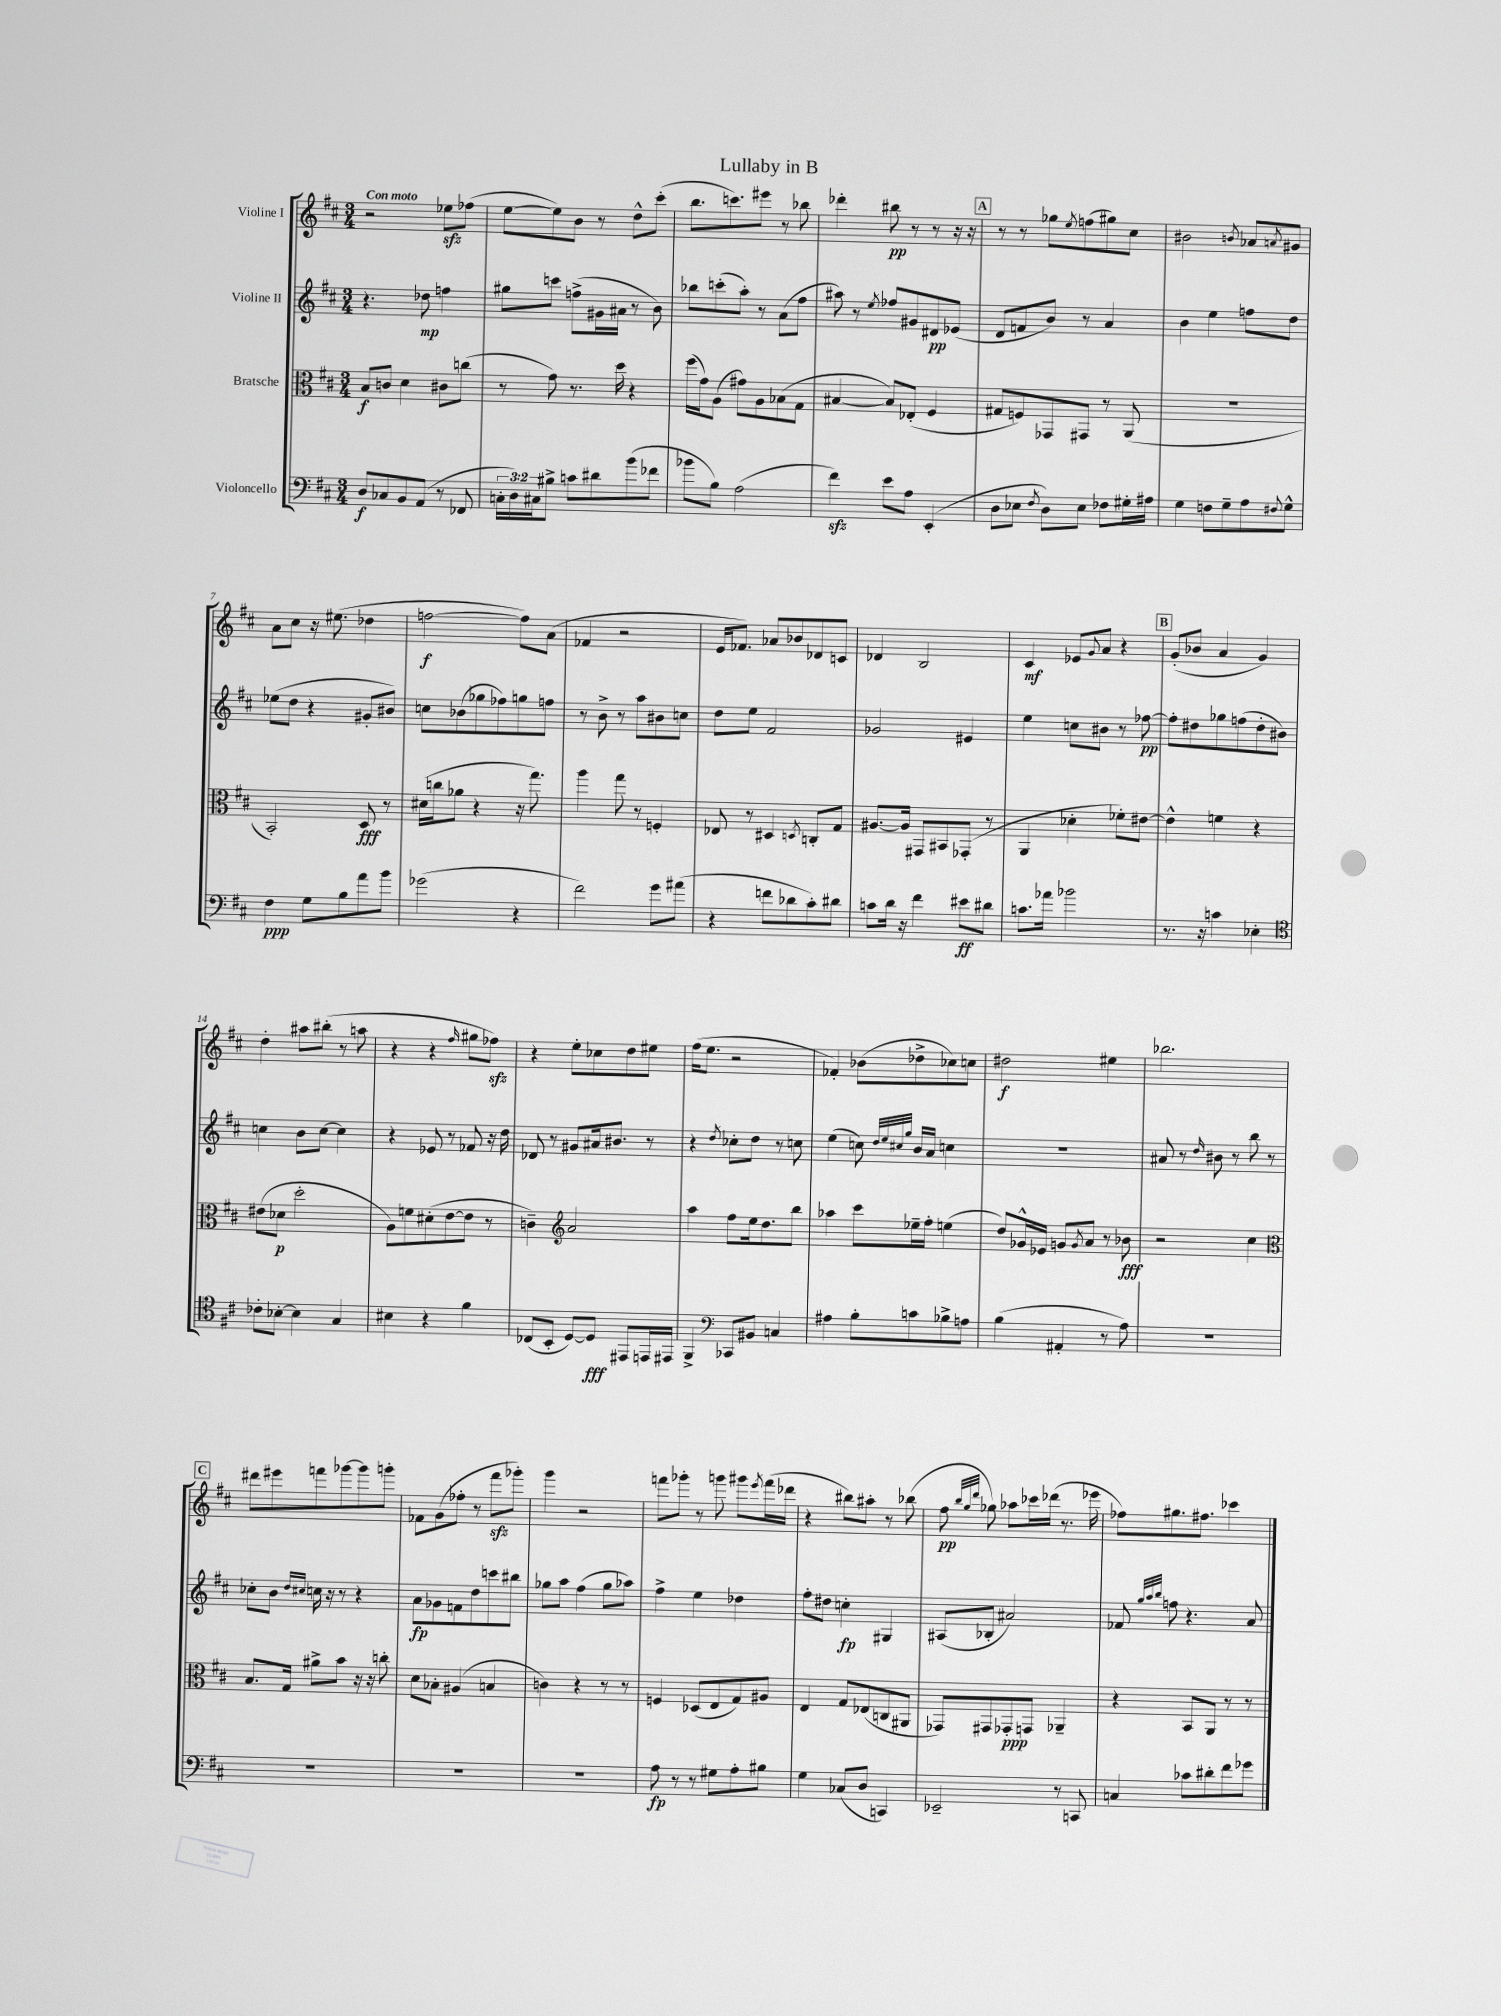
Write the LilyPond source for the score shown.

\header { title = "Lullaby in B" }
<<
\new StaffGroup <<
\new Staff = "s0" \with { instrumentName = "Violine I" } {
    \clef treble \key d \major \numericTimeSignature \time 3/4 \tempo "Con moto"
    r2 ees''8\sfz fes''8( |
    e''8~ e''8) b'8 r8 d''8-^ cis'''8-.( |
    b''8. c'''8.) eis'''8 r8 bes''8 |
    des'''4-. bis''8\pp r8 r8 r16 r16 |
    \mark \markup { \box "A" } r8 r8 ges''8 \acciaccatura { e''8 } f''8( gis''8) cis''8 |
    bis'2 \acciaccatura { b'8 } aes'8 \acciaccatura { a'8 } gis'8 |
    a'8 cis''8 r16 eis''8.( des''4 |
    f''2~\f f''8) a'8( |
    fes'4 r2 |
    e'16 fes'8.) aes'8 bes'8 des'8 c'8 |
    des'4 b2 |
    cis'4\mf ees'8 \appoggiatura { g'8 } a'8 r4 |
    \mark \markup { \box "B" } g'8-.( bes'8 a'4 g'4) |
    d''4-. ais''8 bis''8-.( r8 a''8 |
    r4 r4 \grace { fis''16 } gis''8 fes''8\sfz) |
    r4 e''8-. ces''8 d''8 eis''8 |
    fis''16( e''8. r2 |
    fes'4-.) bes'8( des''8-> ces''8) c''8 |
    dis''2\f eis''4 |
    bes''2. |
    \mark \markup { \box "C" } dis'''8 eis'''8 f'''8 ges'''8~ ges'''8 g'''8-. |
    fes'8 g'8( fes''8-. r8 fis'''8\sfz ges'''8-.) |
    g'''4 r2 |
    f'''8 ges'''8-. r8 g'''8 gis'''8 \acciaccatura { e'''8 } f'''16( des'''16 |
    r4 bis''8) ais''8-. r8 bes''8( |
    fis''8\pp \grace { b''32 g''32 d'''32 } ges''8) aes''8 ces'''16 des'''16( r8. ees'''16 |
    fes''8) gis''8. fis''8. ces'''4 \bar "|." |
}
\new Staff = "s1" \with { instrumentName = "Violine II" } {
    \clef treble \key d \major \numericTimeSignature \time 3/4
    r4. des''8\mp f''4 |
    gis''8 c'''8 f''8->( gis'16 ais'16 r8 b'8) |
    bes''8 c'''8-.( a''8-.) r8 a'8( fis''8 |
    ais''8) r8 \acciaccatura { e''8 } fes''8 gis'8 dis'8\pp ees'8( |
    \mark \markup { \box "A" } d'8 f'8 b'8) r8 a'4 |
    b'4 e''4 f''8 d''8 |
    ees''8( d''8 r4 gis'8-. bis'8) |
    c''8 bes'8( ges''8 fes''8) g''8 f''8 |
    r8 b'8-> r8 a''8 bis'8 c''8 |
    d''8 e''8 fis'2 |
    ges'2 eis'4 |
    e''4 c''8 bis'8 r8 fes''8~\pp |
    \mark \markup { \box "B" } fes''8-. dis''8 ges''8 f''8( dis''8-. bis'8) |
    c''4 b'8 c''8~ c''4 |
    r4 ees'8 r8 fes'8 r16 d''16 |
    des'8 r8 gis'8 ais'16 bis'8. r8 |
    r4 \acciaccatura { d''8 } ces''8-. d''8 r8 c''8 |
    e''4( c''8) \grace { d''32 e''32 cis''32 g''32 } b'16 a'16 c''4 |
    R2. |
    ais'8 r8 \grace { d''16 } bis'8 r8 b''8 r8 |
    \mark \markup { \box "C" } ces''8-. b'8 \grace { d''16 cis''16 } c''16 r16 r8 r4 |
    a'8\fp ges'8 f'8 d''8 c'''8 bis''8 |
    ges''8 a''8 fis''4( ges''8 aes''8) |
    fis''4-> e''4 des''4 |
    fis''8-. dis''8 c''4-.\fp gis4 |
    ais8( bes8-. ais'2) |
    fes'8 \grace { g''32 a''32 b''32 } f''8 r4. a'8 \bar "|." |
}
\new Staff = "s2" \with { instrumentName = "Bratsche" } {
    \clef alto \key d \major \numericTimeSignature \time 3/4
    b8\f c'8 d'4 cis'8 c''8( |
    r8 g'8) r8. d''16 r4 |
    fis''16( g'16) a8( gis'8) a8 bes8( g8 |
    bis4~ bis8) ees8-.( fis4 |
    \mark \markup { \box "A" } gis8 f8) ges,8 gis,8 r8 a,8( |
    R2. |
    b,2-.) d8\fff r8 |
    dis'16( c''16 aes'8 r4 r16 g''8.) |
    a''4 g''8 r8 f4-. |
    ees8 r8 dis4 \acciaccatura { d8 } c8-. g8 |
    ais8.~ ais16 gis,8 bis,8 ges,8-.( r8 |
    a,4 des'4-. fes'8-.) eis'8~ |
    \mark \markup { \box "B" } eis'4-^ f'4 r4 |
    eis'8( des'8\p d''2-. |
    a8) f'8 dis'8-.( e'8~ e'8 r8 |
    c'4--) \clef treble a'2 |
    a''4 fis''8 e''16 d''8. b''8 |
    aes''4 cis'''8 ees''16-- fis''16-. e''4( |
    d''8) ges'16-^ ees'16 g'8 \acciaccatura { g'8 } a'8 r8 bes'8\fff |
    r2 cis''4 |
    \mark \markup { \box "C" } \clef alto b8. g16 ais'8-> b'8 r16 r16 c''8-. |
    d'8 bes8-. ais4( b4 |
    c'4) r4 r8 r8 |
    f4 des8( e8 g8) ais8 |
    e4 g8 ees8( c8 ais,8 |
    ges,8) gis,8 ges,8-.\ppp g,8 aes,4-- |
    r4 b,8 a,8 r8 r8 \bar "|." |
}
\new Staff = "s3" \with { instrumentName = "Violoncello" } {
    \clef bass \key d \major \numericTimeSignature \time 3/4 \override Staff.TupletNumber.text = #tuplet-number::calc-fraction-text
    d8\f ces8 b,8 a,8( r8 fes,8 |
    \tuplet 3/2 { c16-. d16) cis16 } bis8-> c'8 dis'8 b'8( fes'8 |
    bes'8 b8) a2( |
    fis'4\sfz) e'8 a8 e,4-.( |
    \mark \markup { \box "A" } d8 ees8 \acciaccatura { fis8 } d8) ees8 fes8 gis16-. ais16 |
    g4 f8 g8-- a8 \appoggiatura { fis8 } g8-^ |
    fis4\ppp g8 b8 a'8 b'8 |
    ges'2( r4 |
    fis'2) g'8 ais'8( |
    r4 f'8 des'8 cis'8-.) dis'8 |
    c'8 d'16 r16 fis'4 eis'8\ff dis'8 |
    c'8. aes'16 bes'2 |
    \mark \markup { \box "B" } r8. r16 c'4 ees4-. |
    \clef tenor ces'8-. bes8~-. bes4 g4 |
    bis4 r4 fis'4 |
    ces8( b,8-. d8~) d8\fff eis,8 e,16 eis,16 |
    fis,4-> \clef bass ces,8 bis,8 c4 |
    ais4 b8-. c'8 bes8-> a8 |
    b4( ais,4-. r8 a8) |
    R2. |
    \mark \markup { \box "C" } R2. |
    R2. |
    R2. |
    a8\fp r8 r8 gis8 a8-. bis8 |
    g4 ces8( d8 c,4) |
    ees,2-- r8 c,8 |
    c4 ces'8 dis'8-. fis'8 ges'8 \bar "|." |
}
>>
>>
